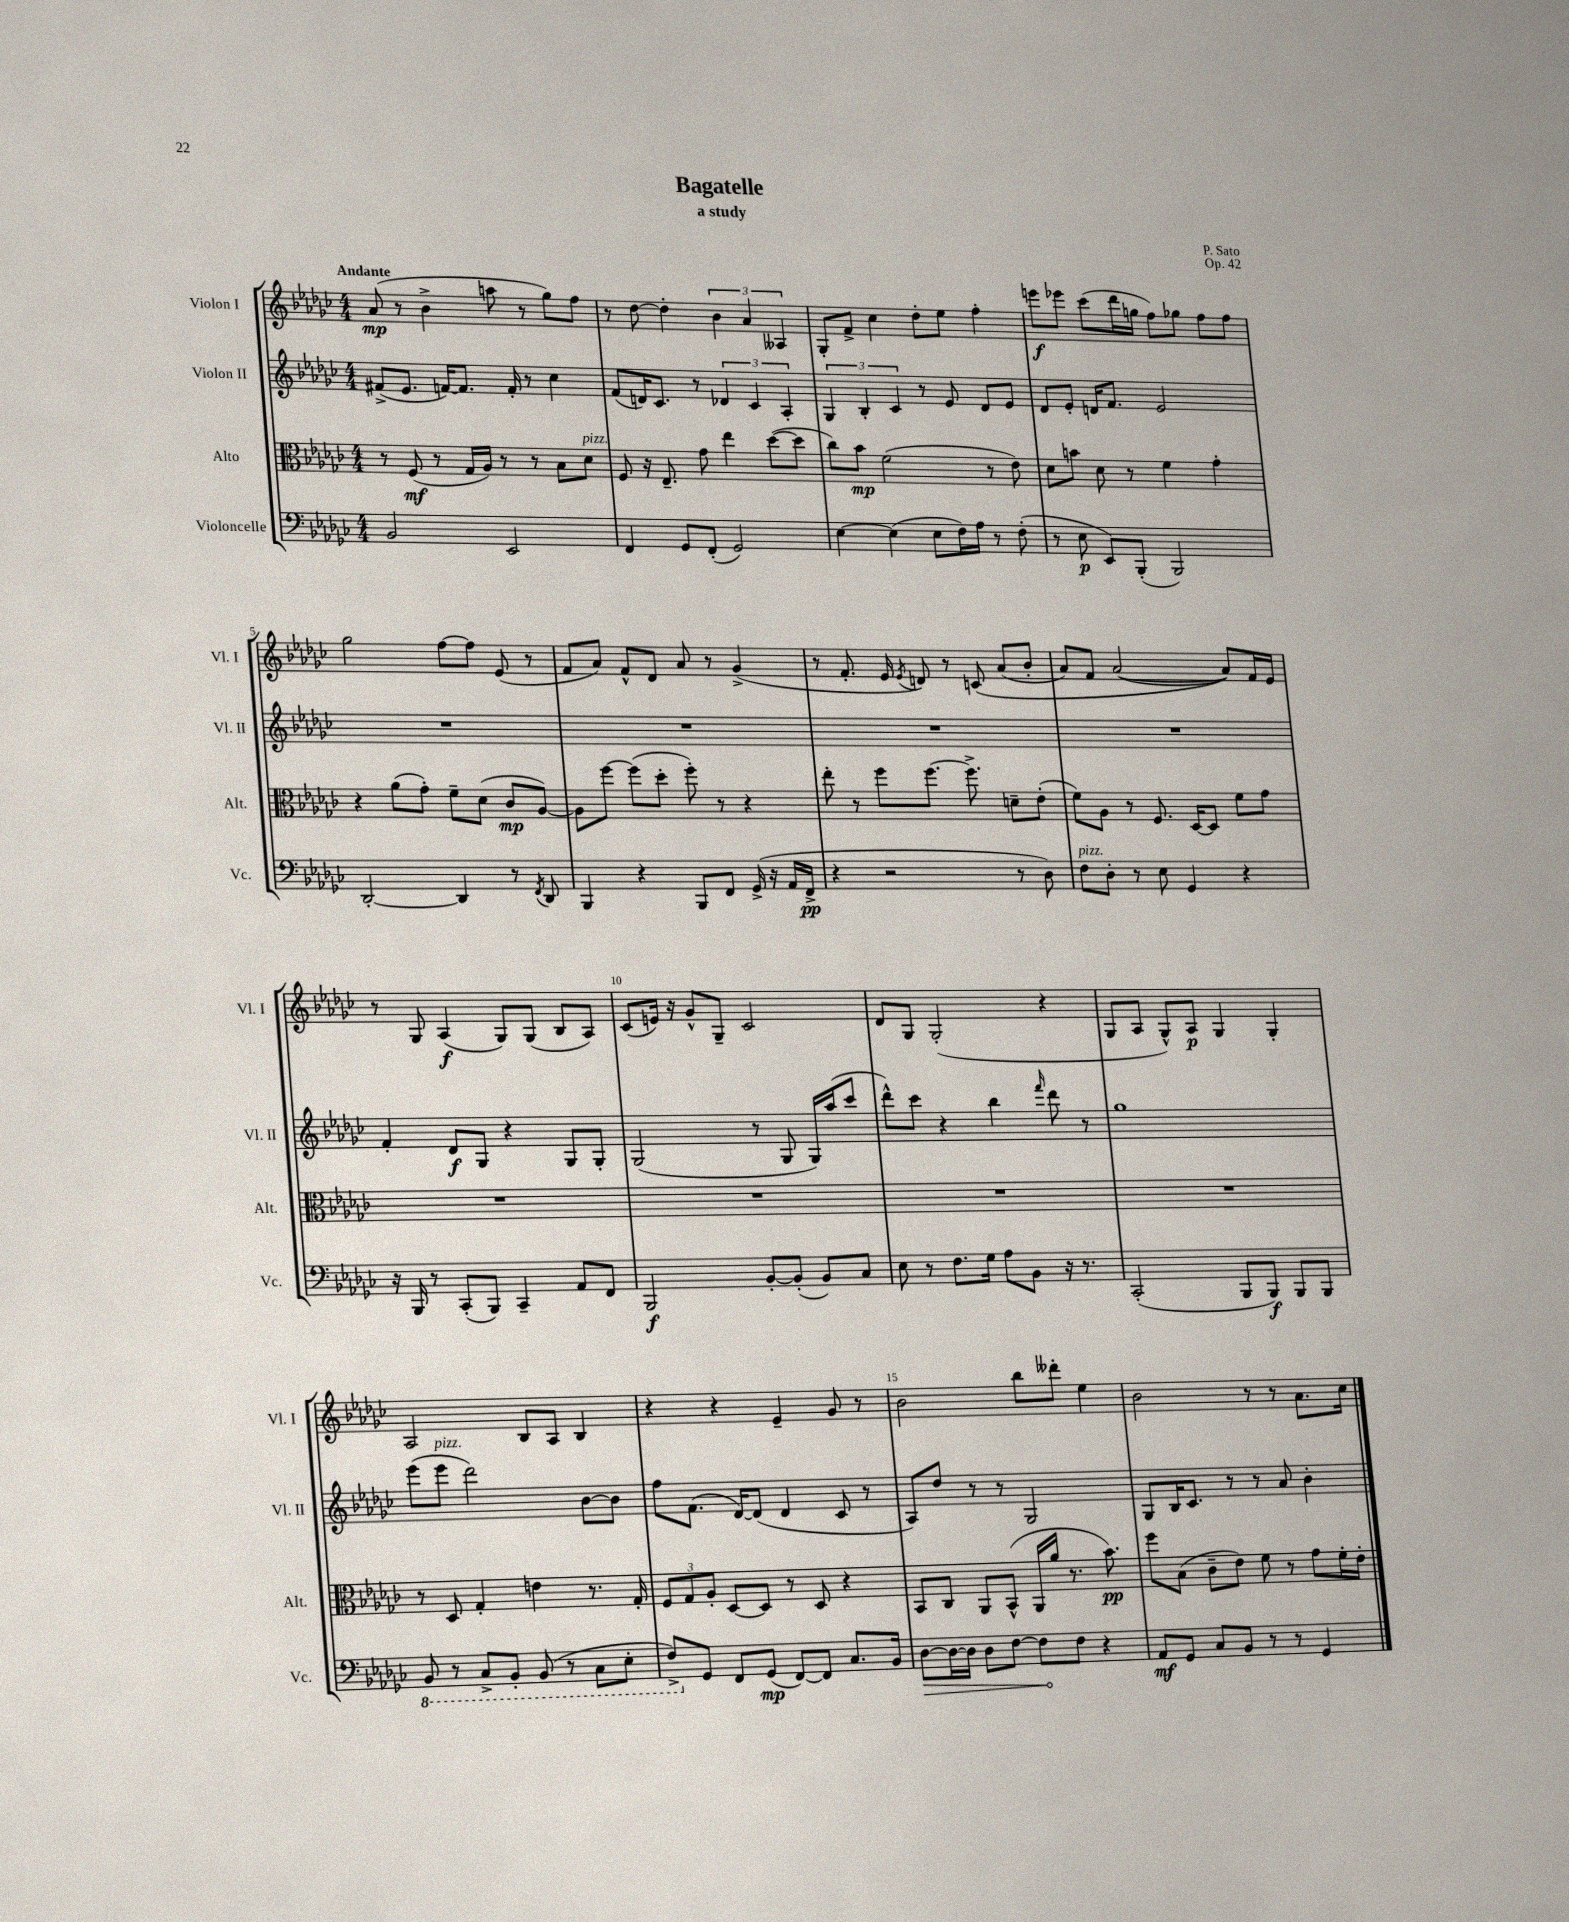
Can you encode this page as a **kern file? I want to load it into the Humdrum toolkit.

**kern	**kern	**kern	**kern
*staff4	*staff3	*staff2	*staff1
*clefF4	*clefC3	*clefG2	*clefG2
*k[b-e-a-d-g-c-]	*k[b-e-a-d-g-c-]	*k[b-e-a-d-g-c-]	*k[b-e-a-d-g-c-]
*M4/4	*M4/4	*M4/4	*M4/4
2BB-	8r	(8f#^	(8a-
.	(8F	8.e-	8r
.	8r	.	4b-^
.	.	[16f)	.
.	16G-	8.f]	.
.	16A-)	.	.
2EE-	8r	.	8aa
.	.	16f'	.
.	8r	8r	8r
.	8B-	4cc-	8gg-)
.	8d-	.	8ff
=	=	=	=
4FF	8F	(8f	8r
.	16r	16d)	[8dd-
.	8.E-~	8.c-	.
8GG-	.	.	4dd-']
(8FF'	8g-	8r	.
2GG-)	4ee-	6d-	6b-
.	.	6c-	6a-
.	([8dd-	.	.
.	.	6A-'	6A--
.	8dd-]	.	.
=	=	=	=
[4E-	8cc-)	6G-	8G-'
.	8b-	.	8f^
.	.	6B-'	.
(4E-]	(2f	.	4cc-
.	.	6c-	.
8E-	.	8r	8dd-'
16F)	.	8e-	8ee-
16A-	.	.	.
8r	8r	8d-	4ff'
(8F'	8e-)	8e-	.
=	=	=	=
8r	8d-	8d-	8eee
8E-	8b	8e-'	8eee-
8EE-)	8d-	16d	(8ccc-
.	.	8.f	.
(8BBB-'	8r	.	16ddd-
.	.	.	16gg
2BBB-)	4f	2e-	8ff)
.	.	.	8gg-
.	4g-'	.	8ff
.	.	.	8ff
=	=	=	=
[2DD-'	4r	1r	2gg-
.	(8a-	.	.
.	8g-')	.	.
4DD-]	8f~	.	[8ff
.	(8d-	.	8ff]
8r	8c-	.	(8e-
8qFF	.	.	.
8DD-	[8A-)	.	8r
=	=	=	=
4BBB-	8A-]	1r	8f
.	[8ff	.	8a-)
4r	(8ff]	.	8f^^
.	8dd-'	.	8d-
8BBB-	8ff')	.	8a-
8FF	8r	.	8r
(16GG-^	4r	.	(4g-^
16r	.	.	.
16AA-	.	.	.
16FF^	.	.	.
=	=	=	=
4r	8ee-'	1r	8r
.	8r	.	8.f'
2r	8ff	.	.
.	.	.	16e-
.	.	.	8qe-
.	[8.ff	.	8d)
.	.	.	8r
.	8.ff^]	.	.
.	.	.	&(8c
8r	8d~	.	(8a-
8D-)	(8e-'	.	8b-'
=	=	=	=
8F	8f)	1r	8a-)
8D-'	8A-	.	8f
8r	8r	.	([2a-
8E-	8.F	.	.
4GG-	.	.	.
.	[16D-	.	.
.	8D-]	.	.
4r	8f	.	8a-])&)
.	8g-	.	16f
.	.	.	16e-
=	=	=	=
16r	1r	4f'	8r
16BBB-	.	.	.
8r	.	.	8G-
(8CC-'	.	8d-	(4A-
8BBB-)	.	8G-	.
4CC-~	.	4r	8G-)
.	.	.	(8G-
8AA-	.	8G-	8B-
8FF	.	8G-'	8A-)
=	=	=	=
2BBB-	1r	(2G-	(8c-
.	.	.	16e)
.	.	.	16r
.	.	.	8g-^^
.	.	.	8G-~
[8BB-'	.	8r	2c-
(8BB-']	.	8G-	.
8BB-)	.	16G-)	.
.	.	(16aa-	.
8C-	.	8ccc-	.
=	=	=	=
8E-	1r	8ddd-^^)	8d-
8r	.	8ccc-	8G-
8.F	.	4r	(2G-'
16G-	.	.	.
8A-	.	4bb-	.
8BB-	.	.	.
.	.	16qqfff	.
16r	.	8ddd-	4r
8.r	.	.	.
.	.	8r	.
=	=	=	=
(2CC-'	1r	1gg-	8G-
.	.	.	8A-
.	.	.	8G-^^)
.	.	.	8A-
8BBB-	.	.	4G-
8BBB-)	.	.	.
8BBB-	.	.	4G-'
8BBB-	.	.	.
=	=	=	=
8BBB-	8r	(8eee-	2A-
8r	8D-	8eee-	.
8CC-^	4G-'	2ddd-)	.
8BBB-'	.	.	.
(8BBB-	4e	.	8B-
8r	.	.	8A-
8CC-	8.r	[8b-	4B-
8EE-'	.	8b-]	.
.	16G-'	.	.
=	=	=	=
8FF^)	12F	8ff	4r
.	12G-	.	.
8GG-	.	(8.f	.
.	12A-'	.	.
8FF	[8D-	.	4r
.	.	[16d-)	.
(8GG-	8D-]	(8d-]	.
[8FF)	8r	4d-	4e-~
8FF]	8D-	.	.
8.C-	4r	8c-	8g-
.	.	8r	8r
16BB-	.	.	.
=	=	=	=
[8D-	8BB-	8A-)	2b-
16D-_	8C-	8dd-	.
16D-]	.	.	.
8D-	8AA-	8r	.
[8F	(8BB-^^	8r	.
8F]	16AA-	2G-	8bb-
.	16a-	.	.
8F	8.r	.	8ddd--'
4r	.	.	4ee-
.	8.b-)	.	.
=	=	=	=
8AA-	8ff	8G-	2b-
8GG-	(8B-	16B-	.
.	.	8.c-	.
8C-	8c-~	.	.
8BB-	8e-)	8r	.
8r	8f	8r	8r
8r	8r	8a-	8r
4GG-	8g-	4b-'	8.a-
.	16f'	.	.
.	16e-'	.	16cc-
==	==	==	==
*-	*-	*-	*-
